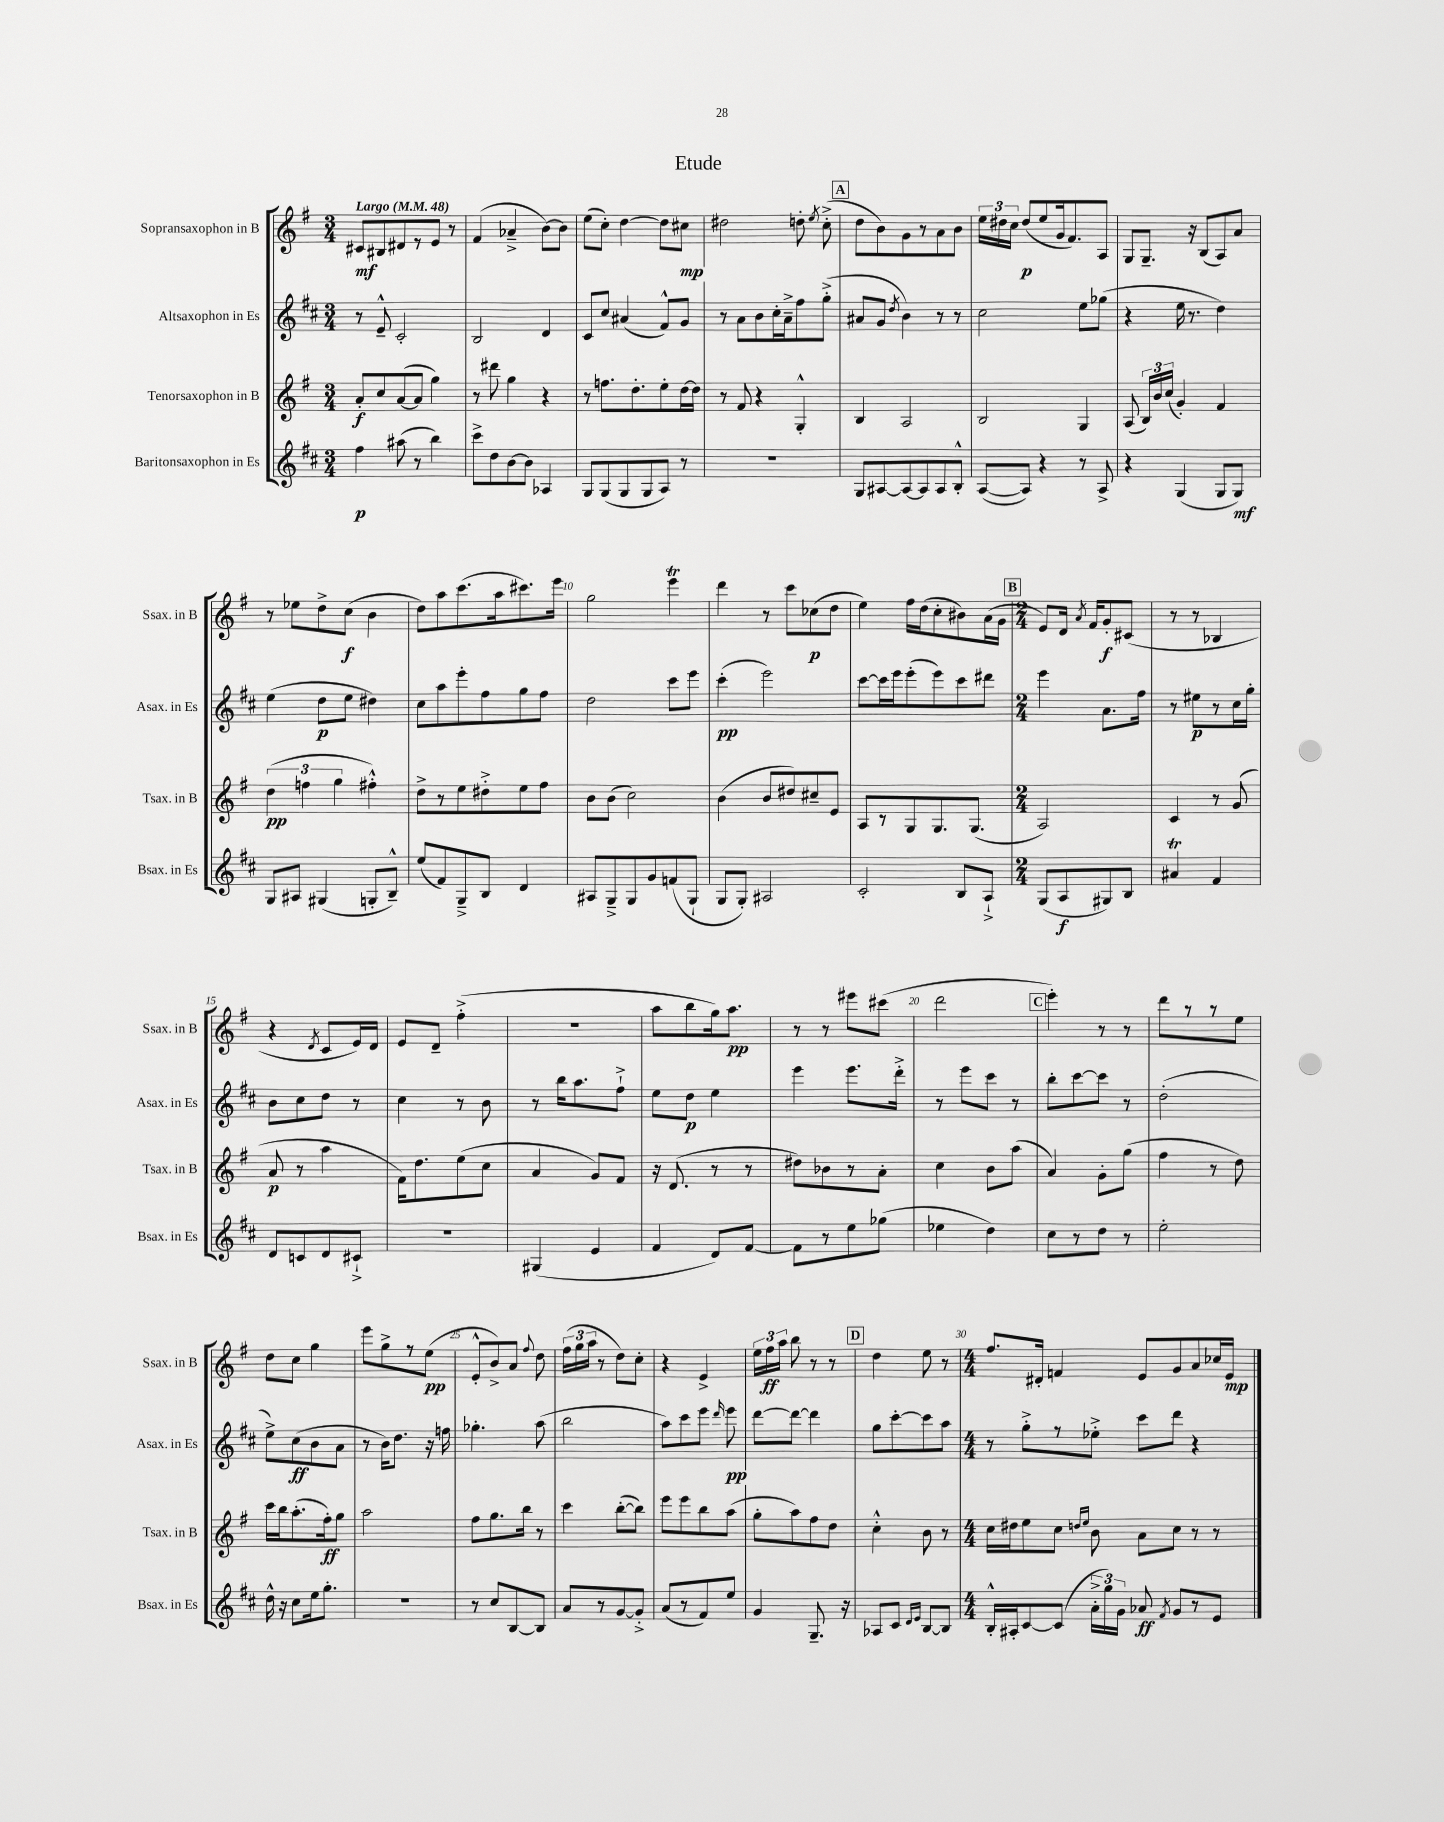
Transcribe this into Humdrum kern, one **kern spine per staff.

**kern	**dynam	**kern	**dynam	**kern	**dynam	**kern	**dynam
*part4	*part4	*part3	*part3	*part2	*part2	*part1	*part1
*staff4	*staff4	*staff3	*staff3	*staff2	*staff2	*staff1	*staff1
*I"Baritonsaxophon in Es	*	*I"Tenorsaxophon in B	*	*I"Altsaxophon in Es	*	*I"Sopransaxophon in B	*
*I'Bsax. in Es	*	*I'Tsax. in B	*	*I'Asax. in Es	*	*I'Ssax. in B	*
*clefG2	*	*clefG2	*	*clefG2	*	*clefG2	*
*k[f#c#]	*	*k[f#]	*	*k[f#c#]	*	*k[f#]	*
*M3/4	*	*M3/4	*	*M3/4	*	*M3/4	*
*MM48	*	*MM48	*	*MM48	*	*MM48	*
=1	=1	=1	=1	=1	=1	=1	=1
!	!	!	!	!	!	!LO:TX:a:B:t=Largo	!
4ff#\	p	8a'/L	f	8r	.	8c#X/L	mf
.	.	8cc/	.	8e~^^/	.	8B#X/	.
(8aa#X\	.	([8a/	.	2c#'/	.	8d#X/	.
8r	.	8a/J]	.	.	.	8r	.
4bb\)	.	4gg\)	.	.	.	8e/J	.
.	.	.	.	.	.	8r	.
=2	=2	=2	=2	=2	=2	=2	=2
8ccc#^\L	.	8r	.	2B/	.	(4f#/	.
8dd\	.	8ddd#X\	.	.	.	.	.
[8b\	.	4gg\	.	.	.	4a-X~^/	.
8b\J]	.	.	.	.	.	.	.
4A-X/	.	4r	.	4d/	.	[8b\L)	.
.	.	.	.	.	.	8b\J]	.
=3	=3	=3	=3	=3	=3	=3	=3
8G/L	.	8r	.	8c#/L	.	(8ee\L	.
(8G/	.	8.ffn\L	.	8cc#/J	.	8cc'\J)	.
8G/	.	.	.	(4a#X/	.	[4dd\	.
.	.	8.dd'\	.	.	.	.	.
8G/	.	.	.	.	.	.	.
8A/J)	.	8ee'\	.	8f#^^/L)	.	8dd\L]	.
8r	.	[16dd\L	.	8g/J	.	8cc#X\J	mp
.	.	16dd\JJ]	.	.	.	.	.
=4	=4	=4	=4	=4	=4	=4	=4
2.r	.	8r	.	8r	.	2dd#X\	.
.	.	8f#/	.	8a\L	.	.	.
.	.	4r	.	8b\	.	.	.
.	.	.	.	16cc#'\L	.	.	.
.	.	.	.	16a~^\J	.	.	.
.	.	4G'^^/	.	8ff#\	.	8ddn'\	.
.	.	.	.	.	.	8qee/	.
.	.	.	.	(8gg'^\J	.	(8cc'^\	.
!!LO:REH:place=s1:t=A
=5	=5	=5	=5	=5	=5	=5	=5
8G/L	.	4B/	.	8a#X/L	.	8dd\L	.
[8A#X/	.	.	.	8g/J	.	8b\)	.
.	.	.	.	8qdd/	.	.	.
8A#/_	.	2A/	.	4b\)	.	8g\	.
8A#/]	.	.	.	.	.	8r	.
8A#/	.	.	.	8r	.	8a\	.
8B'^^/J	.	.	.	8r	.	8b\J	.
=6	=6	=6	=6	=6	=6	=6	=6
([8A/L	.	2B/	.	2cc#\	.	24ee\LL	.
.	.	.	.	.	.	24dd#X\	.
.	.	.	.	.	.	24cc\JJ	.
8A/J])	.	.	.	.	.	(8dd#/L	p
4r	.	.	.	.	.	8ee/	.
.	.	.	.	.	.	16g/k	.
.	.	.	.	.	.	8.f#/)	.
8r	.	4G/	.	8ee\L	.	.	.
8A^/	.	.	.	(8gg-X\J	.	8A/J	.
=7	=7	=7	=7	=7	=7	=7	=7
4r	.	(8A/	.	4r	.	8G/L	.
.	.	24B/LL)	.	.	.	8.G~/J	.
.	.	24b/	.	.	.	.	.
.	.	(24cc/JJ	.	.	.	.	.
(4G/	.	4g'/)	.	16ee\	.	.	.
.	.	.	.	8.r	.	16r	.
.	.	.	.	.	.	(8B/L	.
8G/L	.	4f#/	.	4dd\)	.	8A/)	.
8G/J)	mf	.	.	.	.	8a/J	.
!!LO:LB:g=z
=8	=8	=8	=8	=8	=8	=8	=8
8G/L	.	(6dd\	pp	(4ee\	.	8r	.
8A#X/J	.	.	.	.	.	8ee-X\L	.
.	.	6ffn\	.	.	.	.	.
(4G#X/	.	.	.	8dd\L	p	8dd^\	.
.	.	6gg\	.	.	.	.	.
.	.	.	.	8ee\J	.	(8cc\J	f
8Gn'/L	.	4ff#X'^^\)	.	4dd#X\)	.	4b\	.
8B~^^/J)	.	.	.	.	.	.	.
=9	=9	=9	=9	=9	=9	=9	=9
(8ee/L	.	8dd^\L	.	8cc#\L	.	8dd\L)	.
8f#/)	.	8r	.	8aa\	.	8aa\	.
8G~^/	.	8ee\	.	8eee'\	.	(8.ccc\	.
8B/J	.	8dd#X'^\	.	8ff#\	.	.	.
.	.	.	.	.	.	16aa\k	.
4d/	.	8ee\	.	8gg\	.	8.ccc#X\)	.
.	.	8ff#\J	.	8ff#\J	.	.	.
.	.	.	.	.	.	16eee\Jk	.
=10	=10	=10	=10	=10	=10	=10	=10
8A#X/L	.	8b\L	.	2dd\	.	2gg\	.
8G~^/	.	(8b\J	.	.	.	.	.
8G/	.	2cc\)	.	.	.	.	.
8g/	.	.	.	.	.	.	.
(8fn/	.	.	.	8ccc#\L	.	4eeeT\	.
8G`/J	.	.	.	8eee\J	.	.	.
=11	=11	=11	=11	=11	=11	=11	=11
8G/L	.	(4b\	.	(4ccc#'\	pp	4ddd\	.
8G'/J)	.	.	.	.	.	.	.
2A#X/	.	8b/L	.	2eee\)	.	8r	.
.	.	8dd#X/)	.	.	.	8ccc\L	.
.	.	8cc#X~/	.	.	.	(8cc-X\	p
.	.	8e/J	.	.	.	8dd\J	.
=12	=12	=12	=12	=12	=12	=12	=12
2c#'/	.	8A/L	.	[8ccc#\L	.	4ee\)	.
.	.	8r	.	16ccc#\L]	.	.	.
.	.	.	.	16eee\J	.	.	.
.	.	8G/	.	(8eee'\	.	16ff#\LL	.
.	.	.	.	.	.	(16dd\J	.
.	.	8.G/	.	8eee\)	.	8cc'\	.
8B/L	.	.	.	8ccc#\	.	8b#X\)	.
.	.	(8.G/J	.	.	.	.	.
8A`^/J	.	.	.	8ddd#X\J	.	(16a\L	.
.	.	.	.	.	.	16g\JJ	.
!!LO:REH:place=s1:t=B
=13	=13	=13	=13	=13	=13	=13	=13
*M2/4	*	*M2/4	*	*M2/4	*	*M2/4	*
(8G/L	.	2A/)	.	4eee\	.	8e/L)	.
8A/	f	.	.	.	.	16d/Jk	.
.	.	.	.	.	.	8qa/	.
.	.	.	.	.	.	16f#/KL	.
8G#X/)	.	.	.	8.a\L	.	8g'/	f
8B/J	.	.	.	.	.	(8c#X/J	.
.	.	.	.	16ff#\Jk	.	.	.
=14	=14	=14	=14	=14	=14	=14	=14
4a#Xt/	.	4c/	.	8r	.	8r	.
.	.	.	.	8ee#X\L	p	8r	.
4f#/	.	8r	.	8r	.	4B-X/	.
.	.	(8g/	.	16cc#\L	.	.	.
.	.	.	.	16gg'\JJ	.	.	.
!!LO:LB:g=z
=15	=15	=15	=15	=15	=15	=15	=15
8d/L	.	8a/	p	8b\L	.	4r	.
8cn/	.	8r	.	8cc#\	.	.	.
.	.	.	.	.	.	8qd/	.
8d/	.	4aa\	.	8dd\J	.	8c/L	.
8c#X`^/J	.	.	.	8r	.	16e/L)	.
.	.	.	.	.	.	16d/JJ	.
=16	=16	=16	=16	=16	=16	=16	=16
2r	.	16f#\KL)	.	4cc#\	.	8e/L	.
.	.	8.dd\	.	.	.	.	.
.	.	.	.	.	.	8d~/J	.
.	.	(8ee\	.	8r	.	(4ff#'^\	.
.	.	8cc\J	.	8b\	.	.	.
=17	=17	=17	=17	=17	=17	=17	=17
(4G#X/	.	4a/	.	8r	.	2r	.
.	.	.	.	16bb\KL	.	.	.
.	.	.	.	8.aa\	.	.	.
4e/	.	8g/L)	.	.	.	.	.
.	.	8f#/J	.	8ff#`^\J	.	.	.
=18	=18	=18	=18	=18	=18	=18	=18
4f#/	.	16r	.	8ee\L	.	8aa\L	.
.	.	(8.d/	.	.	.	.	.
.	.	.	.	8dd\J	p	8bb\	.
8d/L)	.	8r	.	4ee\	.	16gg\k)	.
.	.	.	.	.	.	8.aa\J	pp
[8f#/J	.	8r	.	.	.	.	.
=19	=19	=19	=19	=19	=19	=19	=19
8f#\L]	.	8dd#X\L)	.	4eee\	.	8r	.
8r	.	8b-X\	.	.	.	8r	.
8ee\	.	8r	.	8.eee\L	.	8eee#X\L	.
(8gg-X\J	.	8a'\J	.	.	.	(8ccc#X\J	.
.	.	.	.	16ddd'^\Jk	.	.	.
=20	=20	=20	=20	=20	=20	=20	=20
4ee-X\	.	4cc\	.	8r	.	2ddd\	.
.	.	.	.	8eee\L	.	.	.
4dd\)	.	8b\L	.	8ccc#\J	.	.	.
.	.	(8aa\J	.	8r	.	.	.
!!LO:REH:place=s1:t=C
=21	=21	=21	=21	=21	=21	=21	=21
8cc#\L	.	4a/)	.	8bb'\L	.	4eee'\)	.
8r	.	.	.	[8ccc#\	.	.	.
8dd\J	.	8g'\L	.	8ccc#\J]	.	8r	.
8r	.	(8gg\J	.	8r	.	8r	.
=22	=22	=22	=22	=22	=22	=22	=22
2ee'\	.	4ff#\	.	(2dd'\	.	8ddd\L	.
.	.	.	.	.	.	8r	.
.	.	8r	.	.	.	8r	.
.	.	8dd\)	.	.	.	8ee\J	.
!!LO:LB:g=z
=23	=23	=23	=23	=23	=23	=23	=23
16dd^^\	.	16ccc\LL	.	8ee^\L)	.	8dd\L	.
16r	.	16bb\J	.	.	.	.	.
8cc#\L	.	(8.aa'\	.	(8cc#\	ff	8cc\J	.
16ee\k	.	.	.	8b\	.	4gg\	.
8.gg'\J	.	16ff#'\k)	ff	.	.	.	.
.	.	8gg\J	.	8a\J	.	.	.
=24	=24	=24	=24	=24	=24	=24	=24
2r	.	2aa\	.	8r	.	8eee\L	.
.	.	.	.	16b\KL)	.	8gg^\	.
.	.	.	.	8.dd\J	.	.	.
.	.	.	.	.	.	8r	.
.	.	.	.	16r	.	(8ee\J	pp
.	.	.	.	16ffn\	.	.	.
=25	=25	=25	=25	=25	=25	=25	=25
8r	.	8ff#\L	.	4.gg-X'\	.	8e'^^/L	.
8cc#/L	.	8.gg\	.	.	.	8b^/)	.
[8B/	.	.	.	.	.	8a/J	.
.	.	16bb\Jk	.	.	.	.	.
.	.	.	.	.	.	8qqff#/	.
8B/J]	.	8r	.	(8aa\	.	8dd\	.
=26	=26	=26	=26	=26	=26	=26	=26
8a/L	.	4ccc\	.	2bb\	.	(24ff#\LL	.
.	.	.	.	.	.	24gg\	.
.	.	.	.	.	.	24aa\JJ	.
8r	.	.	.	.	.	8r	.
[8g/	.	([8bb'\L	.	.	.	8dd\L)	.
8g'^/J]	.	8bb\J])	.	.	.	8cc'\J	.
=27	=27	=27	=27	=27	=27	=27	=27
(8a/L	.	8eee\L	.	8aa\L)	.	4r	.
8r	.	8eee\	.	8ccc#\	.	.	.
8f#/)	.	8bb\	.	8eee\J	.	4e^/	.
.	.	.	.	16qqddd/	.	.	.
8ee/J	.	(8aa\J	.	8eee\	pp	.	.
=28	=28	=28	=28	=28	=28	=28	=28
4g/	.	8gg'\L	.	[8ddd\L	.	24ee\LL	.
.	.	.	.	.	.	24ff#\	ff
.	.	.	.	.	.	24aa\JJ	.
.	.	8aa\)	.	8ddd\J_	.	8bb\	.
8.G~/	.	8ff#\	.	4ddd\]	.	8r	.
.	.	8dd\J	.	.	.	8r	.
16r	.	.	.	.	.	.	.
!!LO:REH:place=s1:t=D
=29	=29	=29	=29	=29	=29	=29	=29
8A-X/L	.	4cc'^^\	.	8gg\L	.	4dd\	.
8c#/J	.	.	.	[8ccc#'\	.	.	.
16qqd/LL	.	.	.	.	.	.	.
16qqe/JJ	.	.	.	.	.	.	.
[8B/L	.	8b\	.	8ccc#\]	.	8ee\	.
8B/J]	.	8r	.	8aa\J	.	8r	.
=30	=30	=30	=30	=30	=30	=30	=30
*M4/4	*	*M4/4	*	*M4/4	*	*M4/4	*
16B'^^/LL	.	16cc\LL	.	8r	.	8.ff#/L	.
16A#X'/J	.	16dd#X\J	.	.	.	.	.
[8c#/	.	8ee\	.	8gg'^\L	.	.	.
.	.	.	.	.	.	16d#X'/Jk	.
(8c#/J]	.	8cc\J	.	8r	.	4fn/	.
.	.	16qqddn/LL	.	.	.	.	.
.	.	16qqee/JJ	.	.	.	.	.
24a'^\LL	.	8b\	.	8ee-X'^\J	.	.	.
24gg\)	.	.	.	.	.	.	.
24g\JJ	.	.	.	.	.	.	.
8a-X/	ff	8a\L	.	8ccc#\L	.	8e/L	.
8qf#/	.	.	.	.	.	.	.
8g/L	.	8cc\J	.	8ddd\J	.	8g/	.
8r	.	8r	.	4r	.	8a/	.
8e/J	.	8r	.	.	.	16cc-X/L	.
.	.	.	.	.	.	16e/JJ	mp
==	==	==	==	==	==	==	==
*-	*-	*-	*-	*-	*-	*-	*-
